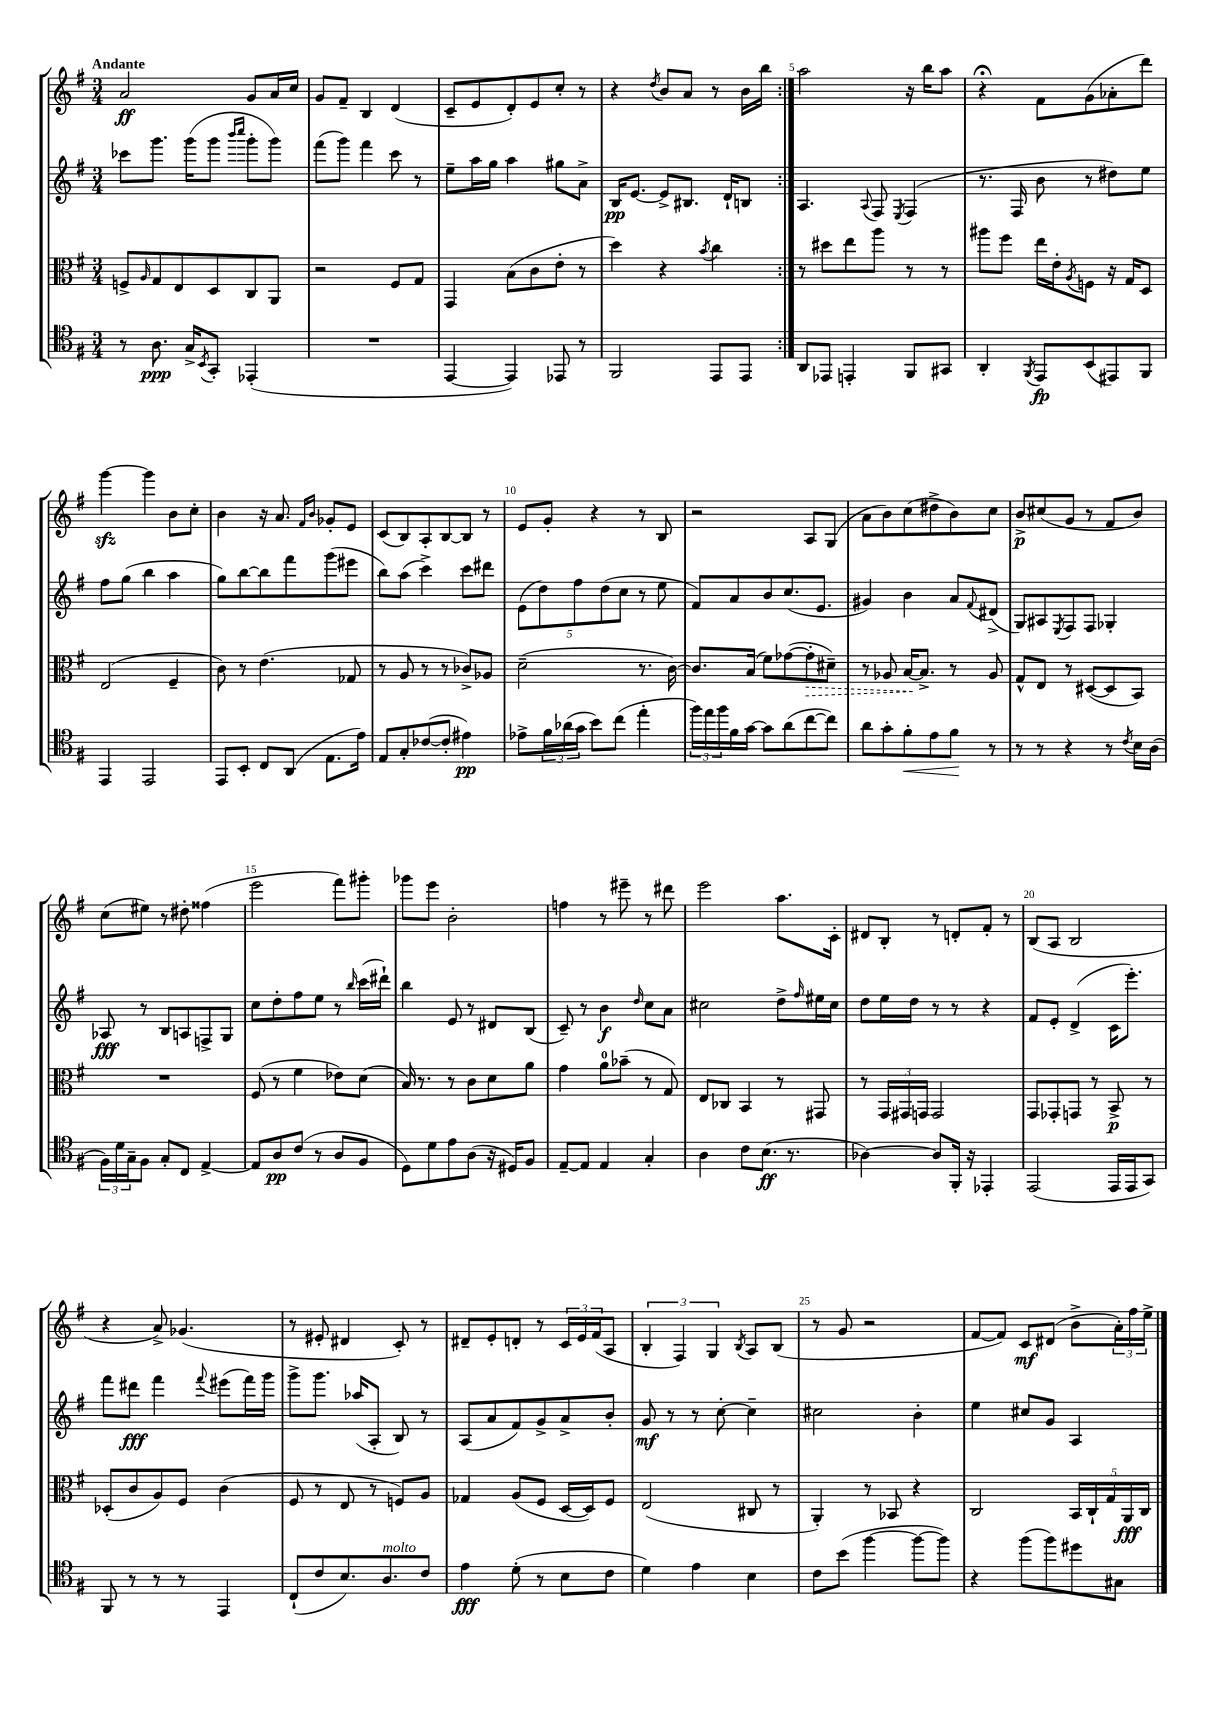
<<
\new StaffGroup <<
\new Staff = "s0" {
    \clef treble \key g \major \numericTimeSignature \time 3/4 \tempo "Andante"
    \repeat volta 2 { a'2\ff g'8 a'16 c''16 |
    g'8 fis'8-- b4 d'4( |
    c'8-- e'8 d'8-.) e'8 c''8-. r8 |
    r4 \acciaccatura { d''8 } b'8 a'8 r8 b'16 b''16 | }
    a''2 r16 b''16 a''8 |
    r4\fermata fis'8 g'8( aes'8-. d'''8) |
    g'''4~\sfz g'''4 b'8 c''8-. |
    b'4 r16 a'8. \grace { fis'16 b'16 } ges'8-. e'8 |
    c'8( b8) a8-. b8~ b8 r8 |
    e'8 g'8-. r4 r8 b8 |
    r2 a8 g8( |
    a'8 b'8) c''8( dis''8-> b'8) c''8 |
    b'8->\p cis''8( g'8 r8 fis'8 b'8) |
    c''8( eis''8) r8 dis''8-. fisis''4( |
    e'''2 fis'''8) gis'''8-. |
    ges'''8 e'''8 b'2-. |
    f''4 r8 eis'''8-- r8 dis'''8 |
    e'''2 a''8. c'16-. |
    dis'8 b8-. r8 d'8-. fis'8-. r8 |
    b8( a8 b2 |
    r4 a'8->) ges'4.( |
    r8 eis'8-. dis'4 c'8-.) r8 |
    dis'8-- e'8-. d'8-. r8 \tuplet 3/2 { c'16 e'16 fis'16( } a8 |
    \tuplet 3/2 { b4-. fis4) g4 } \acciaccatura { b8 } a8 b8( |
    r8 g'8 r2 |
    fis'8~ fis'8) c'8\mf dis'8( b'8-> \tuplet 3/2 { a'16-.) fis''16 e''16-> } \bar "|." |
}
\new Staff = "s1" {
    \clef treble \key g \major \numericTimeSignature \time 3/4
    \repeat volta 2 { ces'''8 g'''8. g'''16( g'''8 \grace { b'''16 c''''16 } g'''8-. g'''8) |
    fis'''8( g'''8) fis'''4 c'''8 r8 |
    e''8-- a''16 g''16 a''4 gis''8 a'8-> |
    b16\pp e'8.~ e'8-> bis8. d'16-! b8 | }
    a4. \appoggiatura { a8 } fis8 \acciaccatura { e8 } fis4( |
    r8. fis16 b'8 r8 dis''8) e''8 |
    fis''8 g''8( b''4 a''4 |
    g''8) b''8~ b''8 fis'''8 g'''8( eis'''8 |
    b''8) a''8( c'''4->) c'''8 dis'''8 |
    \tuplet 5/4 { e'8( d''8) fis''8 d''8( c''8 } r8 e''8 |
    fis'8) a'8 b'8 c''8.( e'8. |
    gis'4) b'4 a'8 \appoggiatura { fis'8 } dis'8->( |
    g8) ais8 \acciaccatura { e8 } fis8 fis8 ges4-. |
    aes8\fff r8 b8 a8 f8-> g8 |
    c''8 d''8-. fis''8 e''8 r8 \grace { b''16 } c'''16( dis'''16-!) |
    b''4 e'8 r8 dis'8 b8( |
    c'8--) r8 b'4\f \grace { d''16 } c''8 a'8 |
    cis''2 d''8-> \grace { fis''16 } eis''16 cis''16 |
    d''8 e''16 d''16 r8 r8 r4 |
    fis'8 e'8-. d'4->( c'16 e'''8.-.) |
    fis'''8 dis'''8\fff fis'''4 \appoggiatura { fis'''8 } eis'''8( fis'''16) g'''16 |
    g'''8-> g'''8. aes''16( a8-. b8) r8 |
    a8( a'8 fis'8) g'8-> a'8-> b'8-. |
    g'8\mf r8 r8 c''8~-. c''4-- |
    cis''2 b'4-. |
    e''4 cis''8 g'8 a4 \bar "|." |
}
\new Staff = "s2" {
    \clef alto \key g \major \numericTimeSignature \time 3/4
    \repeat volta 2 { f8-> \grace { a16 } g8 e8 d8 c8 a,8 |
    r2 fis8 g8 |
    g,4 b8( c'8 e'8-. r8 |
    d''4) r4 \acciaccatura { b'8 } c''4 | }
    r8 dis''8 e''8 a''8 r8 r8 |
    ais''8 fis''8 e''16 e'16-. \acciaccatura { a8 } f8 r16 g16 d8 |
    e2( fis4-- |
    c'8) r8 e'4.( ges8 |
    r8 a8 r8 r8 ces'8->) aes8 |
    d'2--( r8. c'16~) |
    c'8. b16( fis'8) ges'8~( \once \override Hairpin.style = #'dashed-line ges'8-.\> dis'8--) |
    r8 aes8 b16~\! b8.-> r8 aes8 |
    g8-^ e8 r8 dis8~( dis8 b,8) |
    R2. |
    fis8( r8 fis'4 ees'8) d'8( |
    b16) r8. r8 c'8 d'8 a'8 |
    g'4 a'8-0 bes'8--( r8 g8) |
    e8 ces8 b,4 r8 gis,8 |
    r8 \tuplet 3/2 { g,16 gis,16 g,16 } g,2 |
    g,8 ges,8-. g,8 r8 b,8->\p r8 |
    des8-.( c'8 a8) fis8 c'4( |
    fis8 r8 e8 r8 f8) a8 |
    ges4 a8( fis8 d16~ d16) fis8 |
    e2( cis8 r8 |
    a,4-.) r8 bes,8 r4 |
    c2 \tuplet 5/4 { b,16 c16-! g16 a,16\fff c16 } \bar "|." |
}
\new Staff = "s3" {
    \clef tenor \key g \major \numericTimeSignature \time 3/4
    \repeat volta 2 { r8 a8.\ppp g16-> \acciaccatura { b,8 } g,8-. ees,4-.( |
    R2. |
    e,4~ e,4) ees,8 r8 |
    fis,2 e,8 e,8 | }
    a,8 ees,8 e,4-. fis,8 gis,8 |
    a,4-. \acciaccatura { fis,8 } e,8\fp b,8( eis,8) fis,8 |
    e,4 e,2 |
    e,8 b,8-. c8 a,8( e8. e'16) |
    e8 g8-. ces'8~( ces'8-. eis'4\pp) |
    ees'8-> \tuplet 3/2 { fis'16 aes'16( g'16 } b'8) c''8( e''4-. |
    \tuplet 3/2 { fis''16) e''16 fis''16 } fis'16 g'16~ g'8 a'8( c''8~ c''8) |
    a'8 g'8-. fis'8-.\< e'8 fis'8\! r8 |
    r8 r8 r4 r8 \acciaccatura { c'8 } b16 a16( |
    \tuplet 3/2 { fis16) d'16 g16-- } fis8 g8-. c8 e4~-> |
    e8 a8\pp c'8( r8 a8 fis8 |
    d8) d'8 e'8 a8( r16 dis16) fis8 |
    e8~-- e8 e4 g4-. |
    a4 c'8 b8.\ff( r8. |
    aes4~) aes8 fis,16-. r16 ees,4-. |
    e,2( e,16 e,16 g,8) |
    fis,8 r8 r8 r8 e,4 |
    c8-!( c'8 b8.) a8.^\markup { \italic "molto" } c'8 |
    e'4\fff d'8-.( r8 b8 c'8 |
    d'4) e'4 b4 |
    c'8 b'8( fis''4~ fis''8~ fis''8) |
    r4 fis''8( fis''8) dis''8 gis8 \bar "|." |
}
>>
>>
\layout { \context { \Score \override BarNumber.break-visibility = ##(#f #t #t) barNumberVisibility = #(every-nth-bar-number-visible 5) } }
